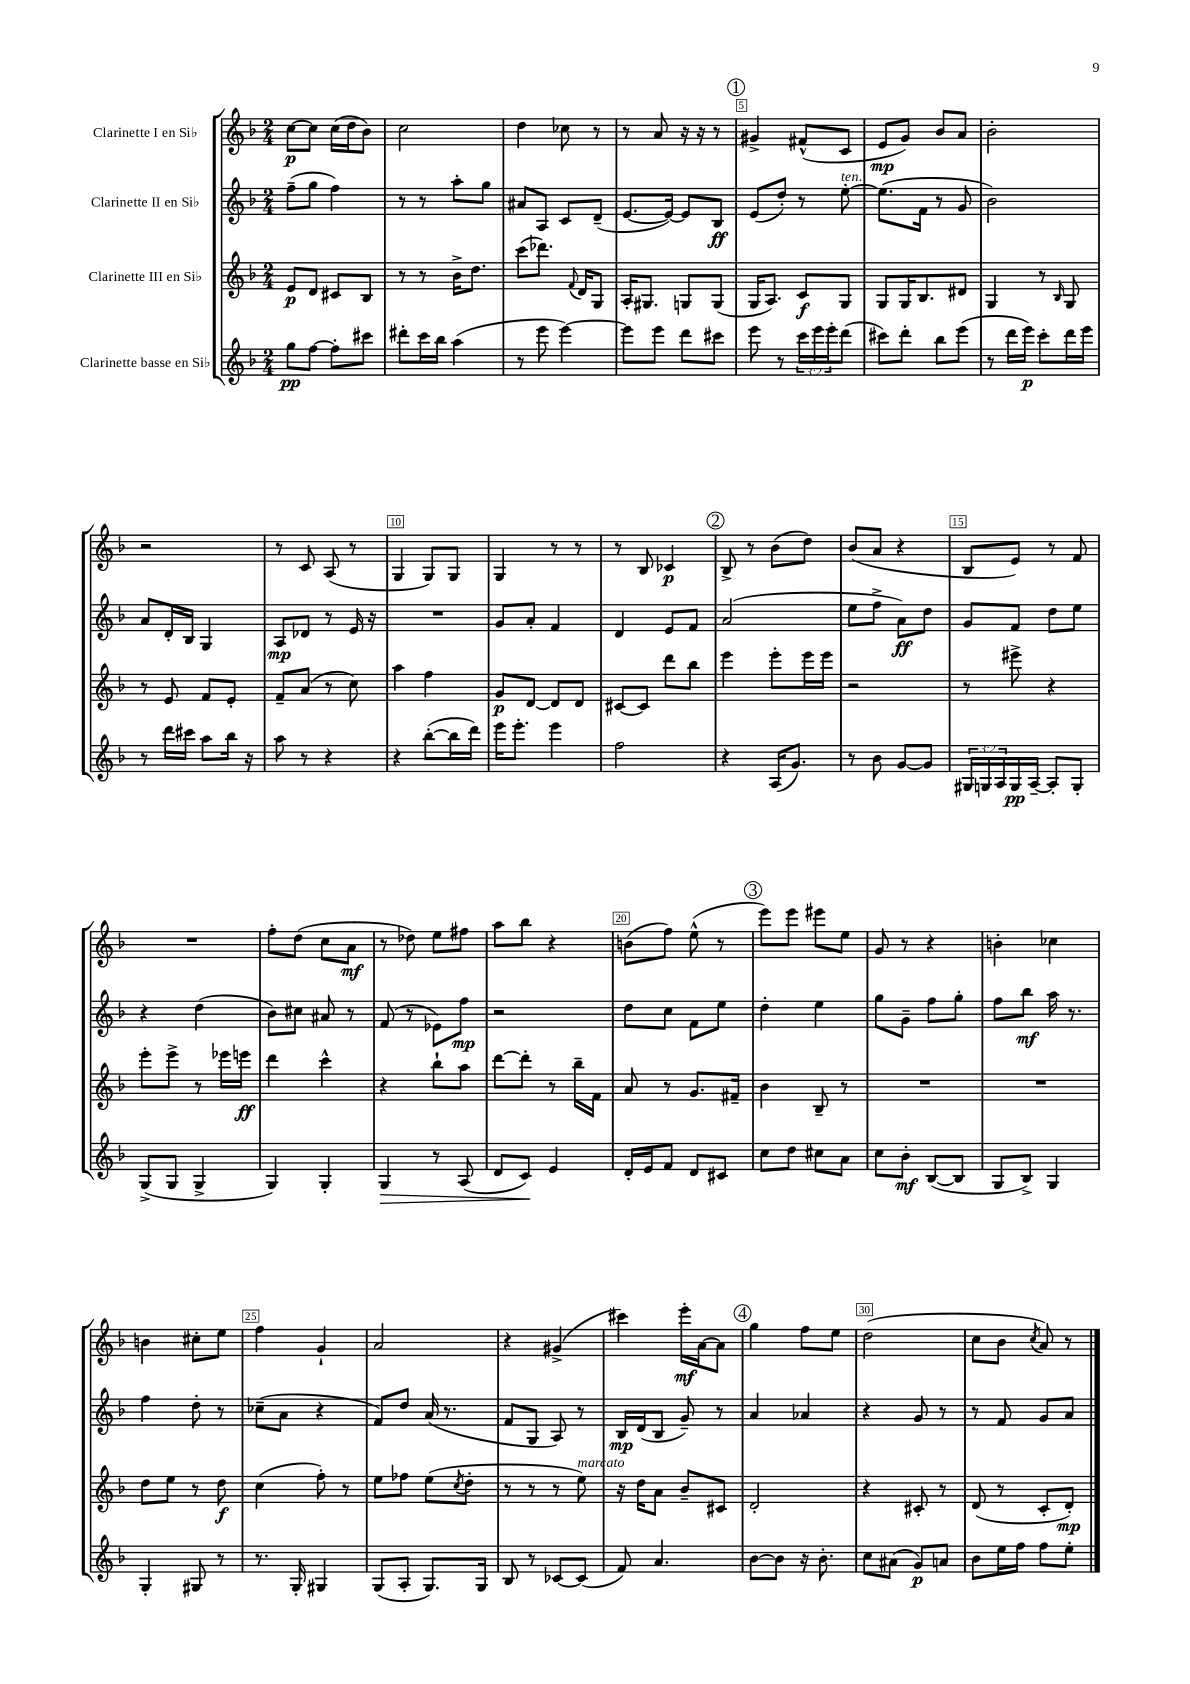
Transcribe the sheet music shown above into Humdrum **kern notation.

**kern	**dynam	**kern	**dynam	**kern	**dynam	**kern	**dynam
*part4	*part4	*part3	*part3	*part2	*part2	*part1	*part1
*staff4	*staff4	*staff3	*staff3	*staff2	*staff2	*staff1	*staff1
*I"Clarinette basse en Si♭	*	*I"Clarinette III en Si♭	*	*I"Clarinette II en Si♭	*	*I"Clarinette I en Si♭	*
*clefG2	*	*clefG2	*	*clefG2	*	*clefG2	*
*k[b-]	*	*k[b-]	*	*k[b-]	*	*k[b-]	*
*M2/4	*	*M2/4	*	*M2/4	*	*M2/4	*
=1	=1	=1	=1	=1	=1	=1	=1
8gg\L	pp	8e/L	p	(8ff~\L	.	[8cc\L	p
[8ff\J	.	8d/J	.	8gg\J	.	8cc\J]	.
8ff'\L]	.	8c#X/L	.	4ff\)	.	(16cc\LL	.
.	.	.	.	.	.	16dd\J	.
8ccc#X\J	.	8B-/J	.	.	.	8b-\J)	.
=2	=2	=2	=2	=2	=2	=2	=2
8ddd#X'\L	.	8r	.	8r	.	2cc\	.
16ccc\L	.	8r	.	8r	.	.	.
16bb-\JJ	.	.	.	.	.	.	.
(4aa\	.	16b-^\KL	.	8aa'\L	.	.	.
.	.	8.dd\J	.	.	.	.	.
.	.	.	.	8gg\J	.	.	.
=3	=3	=3	=3	=3	=3	=3	=3
8r	.	(8ccc\L	.	8a#X/L	.	4dd\	.
8eee\	.	8.ddd-X\J)	.	8A/J	.	.	.
[4eee\)	.	.	.	8c/L	.	8cc-X\	.
.	.	8qqf/	.	.	.	.	.
.	.	16d/KL	.	.	.	.	.
.	.	8G/J	.	(8d~/J	.	8r	.
=4	=4	=4	=4	=4	=4	=4	=4
8eee\L]	.	16A'/KL	.	[8.e/L	.	8r	.
.	.	8.G#X/J	.	.	.	.	.
8eee\J	.	.	.	.	.	8a/	.
.	.	.	.	16e/Jk_)	.	.	.
8ddd\L	.	8Gn/L	.	8e/L]	.	16r	.
.	.	.	.	.	.	16r	.
8ccc#X\J	.	(8G/J	.	8B-/J	ff	8r	.
!!LO:REH:place=s1:t=1
=5	=5	=5	=5	=5	=5	=5	=5
8eee\	.	16G/KL	.	(8e/L	.	4g#X^/	.
.	.	8.A/J)	.	.	.	.	.
8r	.	.	.	8dd'/J)	.	.	.
24ccc\LL	.	8c/L	f	8r	.	(8f#X^^/L	.
24eee\	.	.	.	.	.	.	.
24eee'\J	.	.	.	.	.	.	.
!	!	!	!	!LO:TX:a:i:t=ten.	!	!	!
(8ddd\J	.	8G/J	.	[8ee'\	.	8c/J	.
=6	=6	=6	=6	=6	=6	=6	=6
8ccc#X\L)	.	8G/L	.	(8.ee\L]	.	8e/L	mp
8ddd'\J	.	16G/K	.	.	.	8g/J)	.
.	.	8.B-/	.	16f\Jk	.	.	.
8bb-\L	.	.	.	8r	.	8b-/L	.
(8eee\J	.	8d#X/J	.	8g/	.	8a/J	.
=7	=7	=7	=7	=7	=7	=7	=7
8r	.	4G/	.	2b-\)	.	2b-'\	.
16ddd\LL	.	.	.	.	.	.	.
16eee\JJ)	p	.	.	.	.	.	.
8ccc'\L	.	8r	.	.	.	.	.
.	.	16qqB-/	.	.	.	.	.
16ddd\L	.	8G/	.	.	.	.	.
16eee\JJ	.	.	.	.	.	.	.
!!LO:LB:g=z
=8	=8	=8	=8	=8	=8	=8	=8
8r	.	8r	.	8a/L	.	2r	.
16ddd\LL	.	8e/	.	16d'/L	.	.	.
16ccc#X\JJ	.	.	.	16B-/JJ	.	.	.
8aa\L	.	8f/L	.	4G/	.	.	.
16bb-\Jk	.	8e'/J	.	.	.	.	.
16r	.	.	.	.	.	.	.
=9	=9	=9	=9	=9	=9	=9	=9
8aa\	.	8f~/L	.	8A/L	mp	8r	.
8r	.	(8a/J	.	8d-X/J	.	8c/	.
4r	.	8r	.	8r	.	(8A/	.
.	.	8cc\)	.	16e/	.	8r	.
.	.	.	.	16r	.	.	.
=10	=10	=10	=10	=10	=10	=10	=10
4r	.	4aa\	.	2r	.	4G/	.
([8bb-'\L	.	4ff\	.	.	.	8G/L)	.
16bb-\L]	.	.	.	.	.	8G/J	.
16ddd\JJ)	.	.	.	.	.	.	.
=11	=11	=11	=11	=11	=11	=11	=11
16eee\KL	.	8g/L	p	8g/L	.	4G/	.
8.eee'\J	.	.	.	.	.	.	.
.	.	[8d/J	.	8a'/J	.	.	.
4eee\	.	8d/L]	.	4f/	.	8r	.
.	.	8d/J	.	.	.	8r	.
=12	=12	=12	=12	=12	=12	=12	=12
2ff\	.	[8c#X/L	.	4d/	.	8r	.
.	.	8c#/J]	.	.	.	8B-/	.
.	.	8ddd\L	.	8e/L	.	4c-X/	p
.	.	8bb-\J	.	8f/J	.	.	.
!!LO:REH:place=s1:t=2
=13	=13	=13	=13	=13	=13	=13	=13
4r	.	4eee\	.	(2a/	.	8B-^/	.
.	.	.	.	.	.	8r	.
(16A/KL	.	8eee'\L	.	.	.	(8b-\L	.
8.g/J)	.	.	.	.	.	.	.
.	.	16eee\L	.	.	.	8dd\J)	.
.	.	16eee\JJ	.	.	.	.	.
=14	=14	=14	=14	=14	=14	=14	=14
8r	.	2r	.	8ee\L	.	(8b-/L	.
8b-\	.	.	.	8ff^\J	.	8a/J	.
[8g/L	.	.	.	8a\L)	ff	4r	.
8g/J]	.	.	.	8dd\J	.	.	.
=15	=15	=15	=15	=15	=15	=15	=15
24G#X/LL	.	8r	.	8g/L	.	8B-/L	.
24Gn/	.	.	.	.	.	.	.
24A/	.	.	.	.	.	.	.
16G/	pp	8eee#X^\	.	8f/J	.	8e/J)	.
[16A~/JJ	.	.	.	.	.	.	.
8A'/L]	.	4r	.	8dd\L	.	8r	.
8G'/J	.	.	.	8ee\J	.	8f/	.
!!LO:LB:g=z
=16	=16	=16	=16	=16	=16	=16	=16
(8G^/L	.	8eee'\L	.	4r	.	2r	.
8G/J	.	8eee^\J	.	.	.	.	.
4G^/	.	8r	.	(4dd\	.	.	.
.	.	16eee-X\LL	.	.	.	.	.
.	.	16eeen\JJ	ff	.	.	.	.
=17	=17	=17	=17	=17	=17	=17	=17
4G/)	.	4ddd\	.	8b-\L)	.	8ff'\L	.
.	.	.	.	8cc#X\J	.	(8dd\J	.
4G'/	.	4ccc^^\	.	8a#X/	.	8cc\L	.
.	.	.	.	8r	.	8a\J	mf
=18	=18	=18	=18	=18	=18	=18	=18
!	!LO:HP:b	!	!	!	!	!	!
4G/	>	4r	.	(8f/	.	8r	.
.	.	.	.	8r	.	8dd-X\)	.
8r	.	8bb-`\L	.	8e-X\L)	.	8ee\L	.
(8A/	.	8aa\J	.	8ff\J	mp	8ff#X\J	.
=19	=19	=19	=19	=19	=19	=19	=19
8d/L	.	[8ddd\L	.	2r	.	8aa\L	.
8c/J)	.	8ddd'\J]	.	.	.	8bb-\J	.
4e/	]	8r	.	.	.	4r	.
.	.	16bb-~\LL	.	.	.	.	.
.	.	16f\JJ	.	.	.	.	.
=20	=20	=20	=20	=20	=20	=20	=20
16d'/LL	.	8a/	.	8dd\L	.	(8bn\L	.
16e/J	.	.	.	.	.	.	.
8f/J	.	8r	.	8cc\J	.	8ff\J)	.
8d/L	.	8.g/L	.	8f\L	.	(8ee^^\	.
8c#X/J	.	.	.	8ee\J	.	8r	.
.	.	16f#X~/Jk	.	.	.	.	.
!!LO:REH:place=s1:t=3
=21	=21	=21	=21	=21	=21	=21	=21
8cc\L	.	4b-\	.	4dd'\	.	8eee\L)	.
8dd\J	.	.	.	.	.	8eee\J	.
8cc#X\L	.	8B-~/	.	4ee\	.	8eee#X\L	.
8a\J	.	8r	.	.	.	8ee\J	.
=22	=22	=22	=22	=22	=22	=22	=22
8cc\L	.	2r	.	8gg\L	.	8g/	.
8b-'\J	mf	.	.	8g~\J	.	8r	.
([8B-/L	.	.	.	8ff\L	.	4r	.
8B-/J]	.	.	.	8gg'\J	.	.	.
=23	=23	=23	=23	=23	=23	=23	=23
8G/L	.	2r	.	8ff\L	.	4bn'\	.
8B-^/J)	.	.	.	8bb-\J	mf	.	.
4G/	.	.	.	16aa\	.	4cc-X\	.
.	.	.	.	8.r	.	.	.
!!LO:LB:g=z
=24	=24	=24	=24	=24	=24	=24	=24
4G'/	.	8dd\L	.	4ff\	.	4bn\	.
.	.	8ee\J	.	.	.	.	.
8G#X/	.	8r	.	8dd'\	.	8cc#X'\L	.
8r	.	8dd\	f	8r	.	8ee\J	.
=25	=25	=25	=25	=25	=25	=25	=25
8.r	.	(4cc\	.	(8cc-X~\L	.	4ff\	.
.	.	.	.	8a\J	.	.	.
16G'/	.	.	.	.	.	.	.
4G#X/	.	8ff'\)	.	4r	.	4g`/	.
.	.	8r	.	.	.	.	.
=26	=26	=26	=26	=26	=26	=26	=26
(8G/L	.	8ee\L	.	8f/L)	.	2a/	.
8A'/J	.	8ff-X\J	.	8dd/J	.	.	.
8.G/L)	.	(8ee\L	.	(16a/	.	.	.
.	.	.	.	8.r	.	.	.
.	.	8qcc/	.	.	.	.	.
.	.	8dd'\J	.	.	.	.	.
16G/Jk	.	.	.	.	.	.	.
=27	=27	=27	=27	=27	=27	=27	=27
8B-/	.	8r	.	8f/L	.	4r	.
8r	.	8r	.	8G/J	.	.	.
[8c-X/L	.	8r	.	8A/)	.	(4g#X^/	.
!	!	!LO:TX:a:i:t=marcato	!	!	!	!	!
(8c-/J]	.	8ee\)	.	8r	.	.	.
=28	=28	=28	=28	=28	=28	=28	=28
8f/)	.	16r	.	16B-/LL	mp	4ccc#X\)	.
.	.	16dd\KL	.	(16d/J	.	.	.
4.a/	.	8a\J	.	8B-/J	.	.	.
.	.	8b-~/L	.	8g~/)	.	16eee'\LL	mf
.	.	.	.	.	.	[16a\J	.
.	.	8c#X/J	.	8r	.	8a\J]	.
!!LO:REH:place=s1:t=4
=29	=29	=29	=29	=29	=29	=29	=29
[8b-\L	.	2d'/	.	4a/	.	4gg\	.
8b-\J]	.	.	.	.	.	.	.
16r	.	.	.	4a-X/	.	8ff\L	.
8.b-'\	.	.	.	.	.	.	.
.	.	.	.	.	.	8ee\J	.
=30	=30	=30	=30	=30	=30	=30	=30
8cc\L	.	4r	.	4r	.	(2dd\	.
(8a#X\J	.	.	.	.	.	.	.
8g/L)	p	8c#X'/	.	8g/	.	.	.
8an/J	.	8r	.	8r	.	.	.
=31	=31	=31	=31	=31	=31	=31	=31
8b-\L	.	(8d/	.	8r	.	8cc\L	.
16ee\L	.	8r	.	8f/	.	8b-\J	.
16ff\JJ	.	.	.	.	.	.	.
.	.	.	.	.	.	8qcc/	.
8ff\L	.	8c'/L	.	8g/L	.	8a/)	.
8ee'\J	.	8d'/J)	mp	8a/J	.	8r	.
==	==	==	==	==	==	==	==
*-	*-	*-	*-	*-	*-	*-	*-
